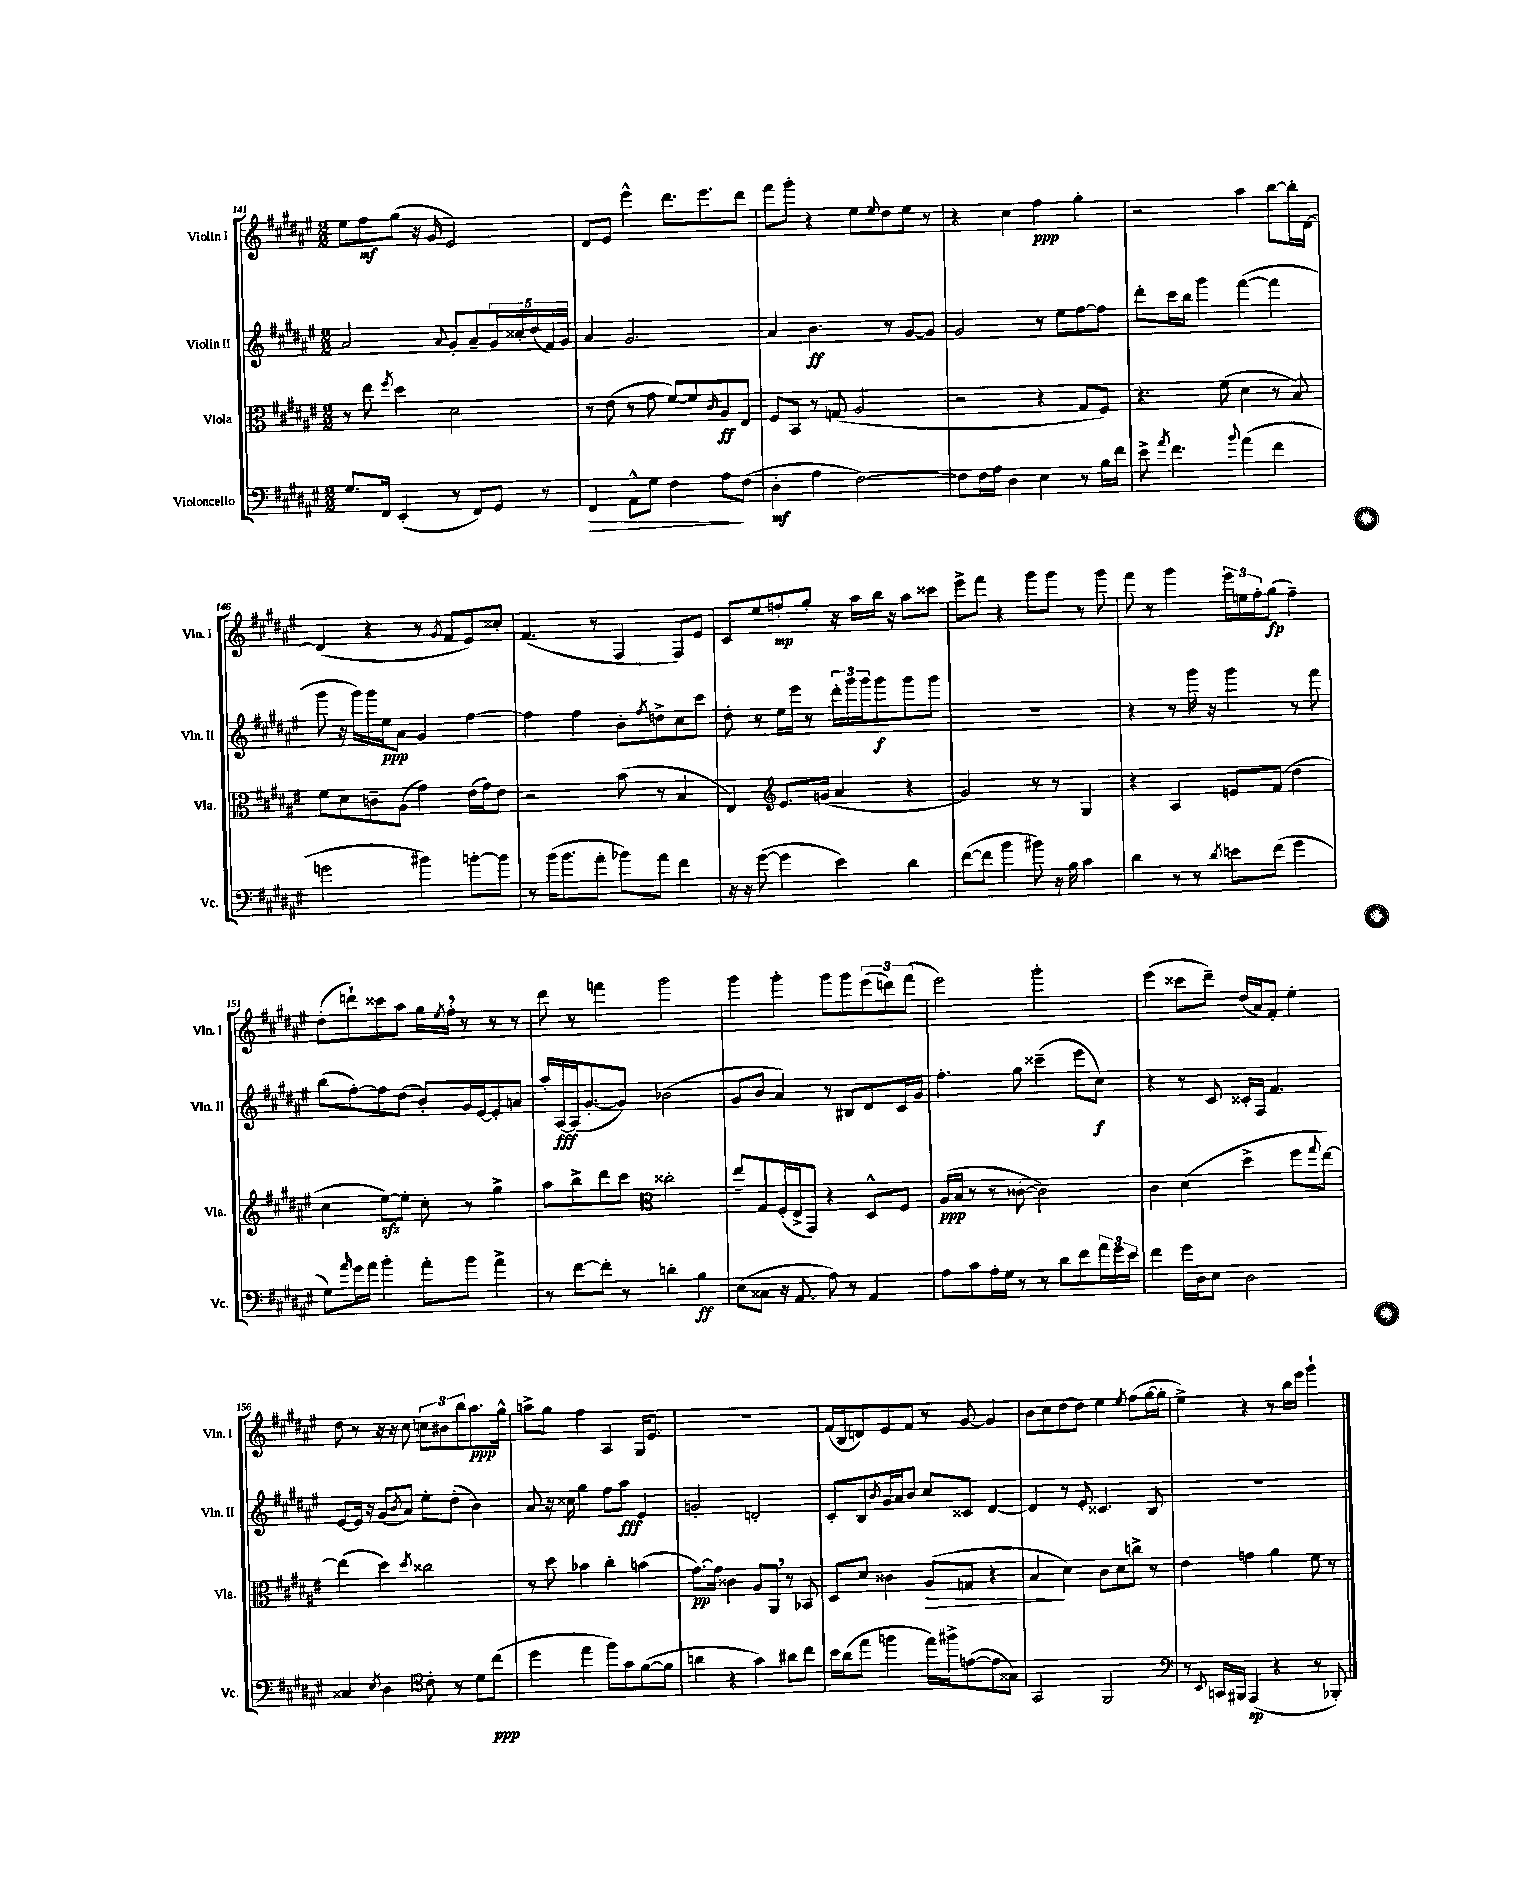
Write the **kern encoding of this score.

**kern	**kern	**kern	**kern
*staff4	*staff3	*staff2	*staff1
*clefF4	*clefC3	*clefG2	*clefG2
*k[f#c#g#d#a#e#]	*k[f#c#g#d#a#e#]	*k[f#c#g#d#a#e#]	*k[f#c#g#d#a#e#]
*M2/2	*M2/2	*M2/2	*M2/2
8.G#	8r	2a#	8ee#
.	8ee#	.	8ff#
16FF#	.	.	.
.	8qff#	.	.
(4EE#'	4dd#	.	(8gg#
.	.	.	16r
.	.	.	16g#
.	.	8qqa#	.
8r	2d#	8g#'	2e#)
8FF#)	.	8a#~	.
8GG#	.	20g#	.
.	.	20cc##'	.
.	.	(20dd#	.
8r	.	.	.
.	.	20f#)	.
.	.	20g#	.
=	=	=	=
4FF#	8r	4a#	8d#
.	(8e#	.	8e#
8AA#^^	8r	2.g#	4eee#^^
8G#	8g#	.	.
4F#	[8f#)	.	8.ddd#
.	8f#]	.	.
.	.	.	8.eee#
.	16qqc#	.	.
8A#	8A#	.	.
(8F#	8E#	.	8ddd#
=	=	=	=
4D#'	8F#	4a#	8fff#
.	8BB	.	8ggg#'
4A#	8r	4.b	4r
.	(8G	.	.
[2F#)	2A#	.	8ee#
.	.	.	8qqee#
.	.	8r	8dd#
.	.	[8g#	8ee#
.	.	8g#]	8r
=	=	=	=
8F#]	2r	2g#	4r
16F#	.	.	.
16A#	.	.	.
4D#	.	.	4cc#
4E#	4r	8r	4ff#
.	.	8ee#	.
8r	8G#	[8ff#	4gg#'
16B	8F#)	8ff#]	.
16f#	.	.	.
=	=	=	=
8e#^	4.r	8ddd#'	2r
8qa#	.	.	.
4.f#	.	16ccc#	.
.	.	16bb	.
.	.	4ggg#	.
.	(8f#	.	.
8qqb	.	.	.
(4a#	4d#	([4fff#	4aa#
4f#	8r	4fff#]	[8bb
.	8B)	.	16bb']
.	.	.	[16d#
=	=	=	=
2g	8f#	8ggg#	(4d#]
.	8d#	16r	.
.	.	16ggg#)	.
.	8c~	16ggg#	4r
.	.	16ee#	.
.	(8A#	8a#	.
4b#)	4g#)	4g#	8r
.	.	.	8qg#
.	.	.	8f#
[8b'	(16e#	[4ff#	8e#)
.	16g#)	.	.
8b]	8e#	.	8cc##'
=	=	=	=
8r	2r	4ff#]	(4.f#
(16b	.	.	.
8.b	.	.	.
.	.	4ff#	.
8a#'	.	.	8r
8b-)	(8b	8b'	4F#
.	.	8qff#	.
8a#	8r	8dd^	.
4f#	4B	8cc#	8F#)
.	.	8ccc#	8e#
=	=	=	=
16r	4E#)	8dd#'	8c#
16r	.	.	.
([8g#	.	8r	8ee#
*	*clefG2	*	*
4g#]	8.e#	16ee#	8ff'
.	.	16eee#	.
.	.	8r	8gg#'
.	(16g	.	.
4e#)	4a#	24ddd#'	16r
.	.	24ggg#	.
.	.	.	16aa#
.	.	24ggg#	.
.	.	8ggg#	16bb
.	.	.	16r
4d#	4r	8ggg#	8aa#
.	.	8ggg#	8ccc##
=	=	=	=
([8f#	2g#)	1r	8eee#^
8f#]	.	.	8fff#
4b	.	.	4r
8b#)	8r	.	8ggg#
16r	8r	.	8ggg#
16B	.	.	.
4c#	4G#	.	8r
.	.	.	8ggg#
=	=	=	=
4d#	4r	4r	8fff#
.	.	.	8r
8r	4A#	8r	4ggg#
8r	.	16ggg#	.
.	.	16r	.
8qd#	.	.	.
8e	8e	4ggg#	24eee#
.	.	.	24ee
.	.	.	24ff#'
(8f#	(8f#	.	(8gg#
4g#	4dd#	8r	4ff#~)
.	.	8fff#	.
=	=	=	=
8G#)	4cc#	(8bb	(8dd#'
16qqa#	.	.	.
16g#	.	[8ff#')	8ddd`)
16a#	.	.	.
4b'	[8ee#)	8ff#]	8ccc##
.	8ee#']	(8dd#	8aa#
8a#'	8cc#'	8b')	16gg#
.	.	.	8qee#
.	.	.	16ff#'
8b	8r	16g#	8r
.	.	[16e#	.
4a#^	4gg#^	8e#']	8r
.	.	8a	8r
=	=	=	=
8r	8aa#	16aa#'	8ddd#
.	.	[16A#	.
[8f#	8bb^	(16A#]	8r
.	.	[8.g#'	.
8f#']	8ddd#	.	4fff
8r	8ccc#	8g#])	.
*	*clefC3	*	*
4d'	2cc##'	(2b-	2ggg#
4B	.	.	.
=	=	=	=
(8E#	8ee#~	8g#	4ggg#
8C##	8G#	8b	.
16r	(16F#'	4a#)	4ggg#'
8.AA#	16E#^	.	.
.	8GG#)	.	.
8A#)	4r	8r	8ggg#
8r	.	8B#	8ggg#
4AA#	8D#^^	8d#	(12eee#
.	.	.	12ddd)
.	8F#	16c#	.
.	.	.	(12fff#
.	.	16g#	.
=	=	=	=
8A#	(16A#	4.ff#'	2eee#)
.	16B	.	.
8c#	8r	.	.
16A#'	8r	.	.
16G#	.	.	.
8r	[8c##'	8gg#	.
8r	2c##])	(4ccc##~	2ggg#'
8d#	.	.	.
8f#	.	8eee#	.
24a#	.	8cc#)	.
24g#	.	.	.
24e#	.	.	.
=	=	=	=
4f#	4c#	4r	(4eee#
16g#	(4d#	8r	8ccc##
16D#	.	.	.
8E#	.	8c#	8ddd#~)
2D#	4dd#^	16c##'	(16dd#
.	.	16F#	16a#)
.	.	4.f#	8f#'
.	8ff#	.	4ee#'
.	8qqgg#	.	.
.	[8ee#)	.	.
=	=	=	=
4C##	(4ee#]	[8e#	8dd#
.	.	16e#]	8r
.	.	16r	.
8qE#	.	.	.
4D#	4dd#)	(8g#	16r
.	.	.	16r
.	.	8qb	.
.	.	8a#)	8cc#
*clefC4	*	*	*
.	8qdd#	.	.
8c#'	2cc##	8ee#'	12cc
.	.	.	12b#
8r	.	(8dd#'	.
.	.	.	12bb
8d#	.	4b)	8.aa#
(8cc#	.	.	.
.	.	.	16gg#^^
=	=	=	=
4dd#	8r	8a#	8aa^
.	8dd#	16r	8gg#
.	.	16cc##	.
4ee#	4b-	4gg#	4ff#
8ff#)	4cc#'	8ff#	4A#
8g#	.	8aa#	.
([8f#	(4b	4e#	16G#
.	.	.	8.e#
8f#]	.	.	.
=	=	=	=
4a	[8.g#)	2g'	1r
.	16g#]	.	.
4r	4c##	.	.
4g#)	8A#	2d'	.
.	8AA#	.	.
8a#	8r	.	.
8cc#	8BB-	.	.
=	=	=	=
16b	8D#	8c#'	(16f#
(16a#	.	.	16B
8ee#	8d#	8B	8d)
.	.	8qb	.
4ff	4c##	16g#	8e#
.	.	16a#	.
.	.	8b	8f#
16ee#)	(8A#	8cc#	8r
16ff#^	.	.	.
([8e	8G	8c##	[8g#
8e]	4r	[4d#	4g#]
8G##)	.	.	.
=	=	=	=
2GG#	4B	4d#]	8b
.	.	.	8cc#
.	4d#)	8r	[8dd#
.	.	8e#'	8dd#]
2FF#	8c#	4.c##	4ee#
.	8d#	.	.
.	.	.	8qee#
.	8cc^	.	(8ff#
.	8r	8B	[16gg#
.	.	.	16gg#']
=	=	=	=
*clefF4	*	*	*
8r	4e#	1r	4ee#^)
8qqEE#	.	.	.
16CC	.	.	.
16BBB#	.	.	.
(4AAA#	4g	.	4r
4r	4a#	.	8r
.	.	.	16bb
.	.	.	16eee#
8r	8f#	.	4ggg#`
8BBB-')	8r	.	.
==	==	==	==
*-	*-	*-	*-
